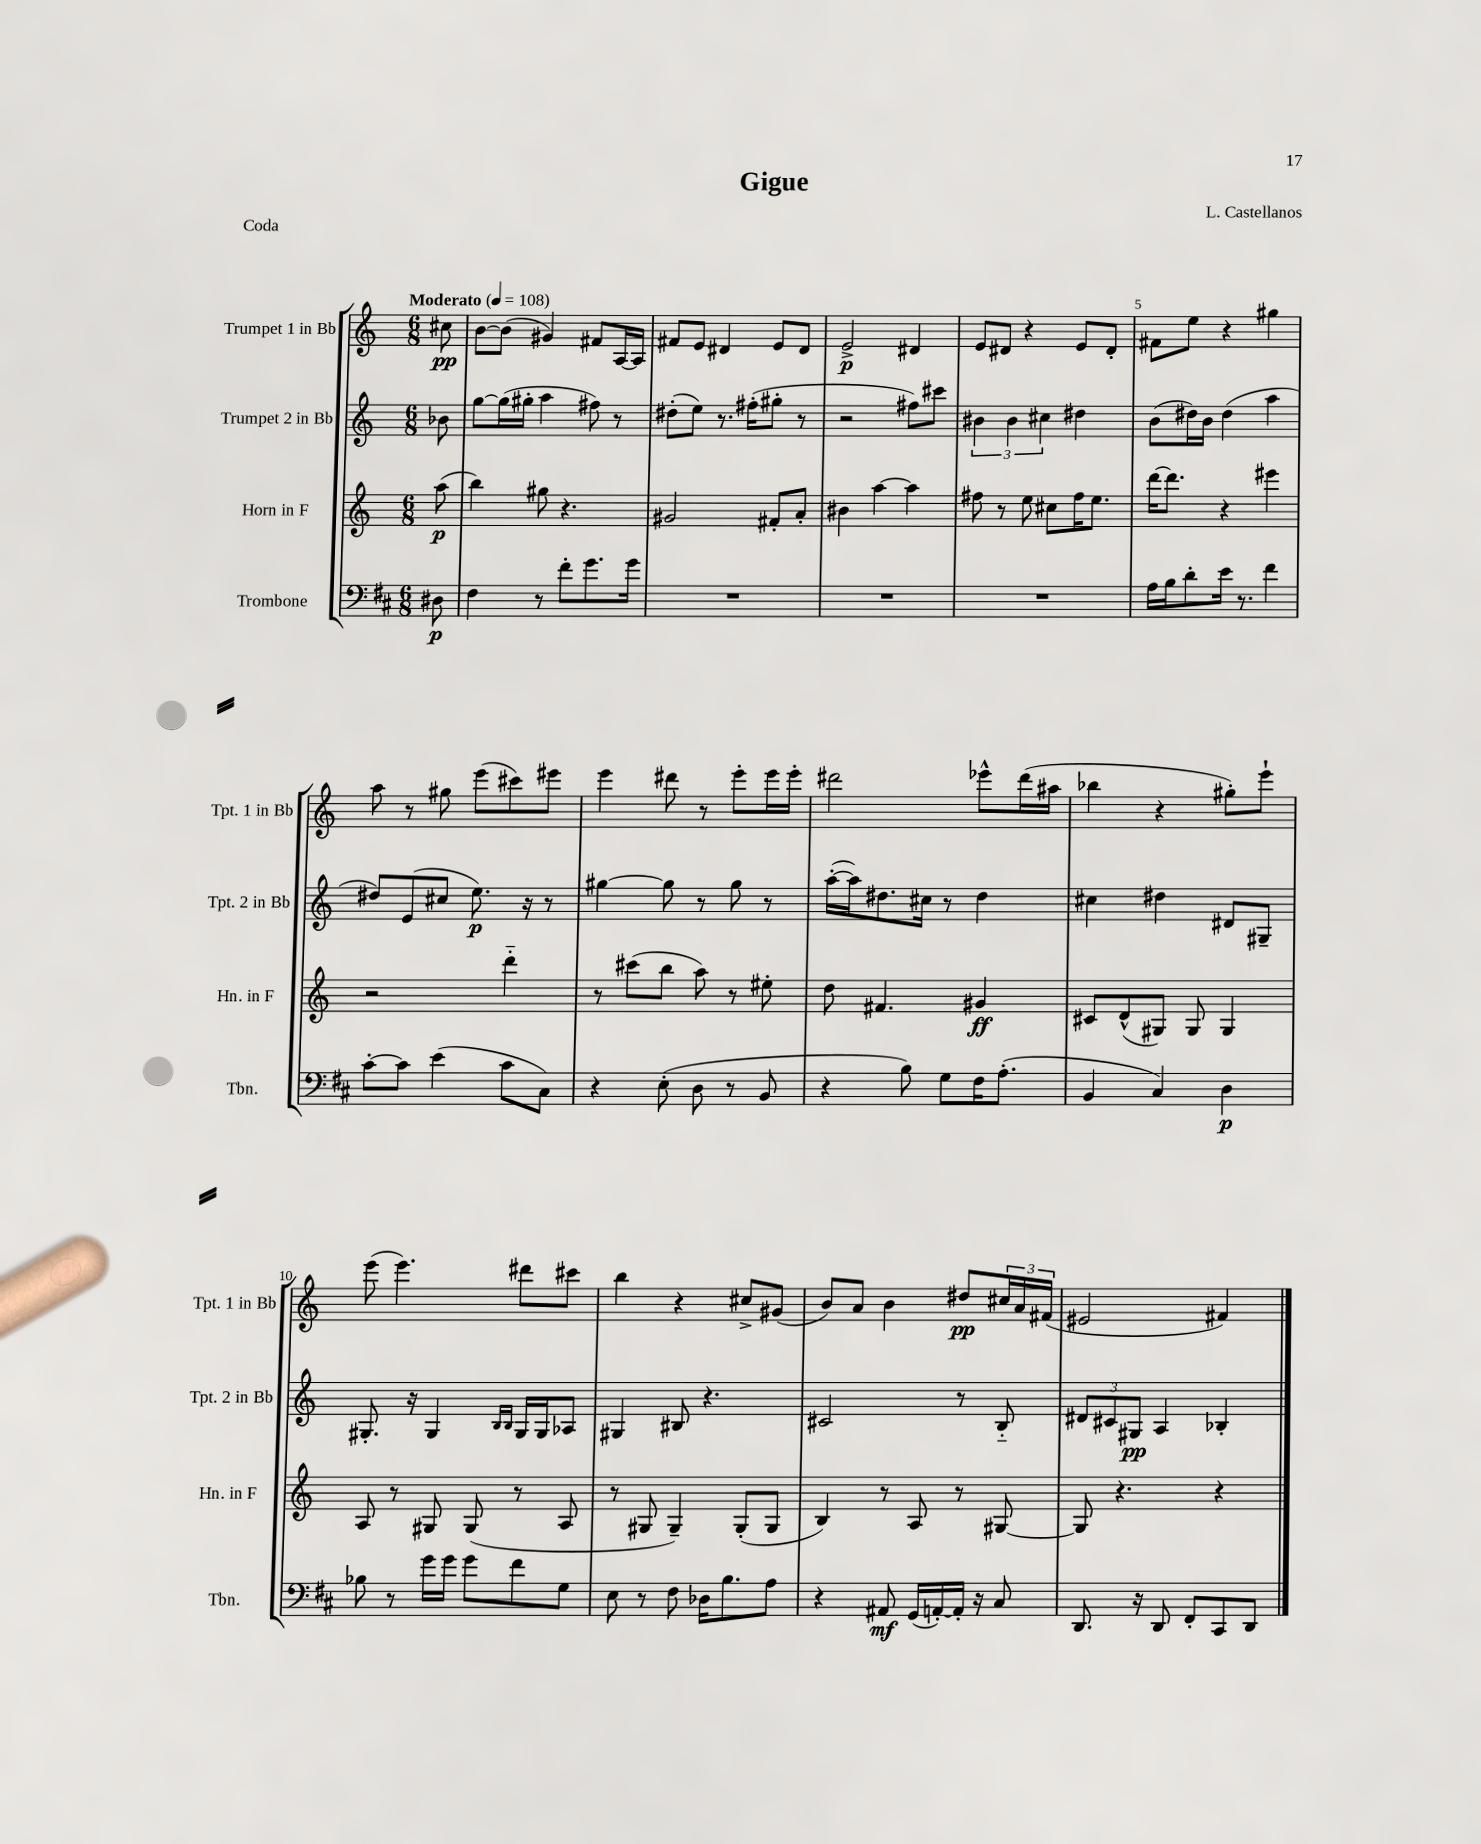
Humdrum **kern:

**kern	**dynam	**kern	**dynam	**kern	**dynam	**kern	**dynam
*part4	*part4	*part3	*part3	*part2	*part2	*part1	*part1
*staff4	*staff4	*staff3	*staff3	*staff2	*staff2	*staff1	*staff1
*I"Trombone	*	*I"Horn in F	*	*I"Trumpet 2 in Bb	*	*I"Trumpet 1 in Bb	*
*I'Tbn.	*	*I'Hn. in F	*	*I'Tpt. 2 in Bb	*	*I'Tpt. 1 in Bb	*
*clefF4	*	*clefG2	*	*clefG2	*	*clefG2	*
*k[f#c#]	*	*k[]	*	*k[]	*	*k[]	*
*M6/8	*	*M6/8	*	*M6/8	*	*M6/8	*
*MM108	*	*MM108	*	*MM108	*	*MM108	*
=	=	=	=	=	=	=	=
!	!	!	!	!	!	!LO:TX:a:B:t=Moderato	!
8D#X\	p	(8aa\	p	8b-X\	.	8cc#X\	pp
=1	=1	=1	=1	=1	=1	=1	=1
4F#\	.	4bb\)	.	[8gg\L	.	[8b\L	.
.	.	.	.	(16gg\L]	.	(8b\J]	.
.	.	.	.	16gg#X'\JJ	.	.	.
8r	.	8gg#X\	.	4aa\	.	4g#X/)	.
8f#'\L	.	4.r	.	.	.	.	.
8.g\	.	.	.	8ff#X\)	.	8f#X/L	.
.	.	.	.	8r	.	[16A/L	.
16g\Jk	.	.	.	.	.	16A/JJ]	.
=2	=2	=2	=2	=2	=2	=2	=2
2.r	.	2g#X/	.	(8dd#X'\L	.	8f#X/L	.
.	.	.	.	8ee\J)	.	8e/J	.
.	.	.	.	8.r	.	4d#X/	.
.	.	.	.	(16ff#X'\KL	.	.	.
.	.	8f#X'/L	.	8gg#X'\J	.	8e/L	.
.	.	8a'/J	.	8r	.	8d#/J	.
=3	=3	=3	=3	=3	=3	=3	=3
2.r	.	4b#X\	.	2r	.	2e^/	p
.	.	[4aa\	.	.	.	.	.
.	.	4aa\]	.	8ff#X\L)	.	4d#X/	.
.	.	.	.	8ccc#X\J	.	.	.
=4	=4	=4	=4	=4	=4	=4	=4
2.r	.	8ff#X\	.	6b#X\	.	8e/L	.
.	.	8r	.	.	.	8d#X/J	.
.	.	.	.	6b#\	.	.	.
.	.	8ee\	.	.	.	4r	.
.	.	.	.	6cc#X\	.	.	.
.	.	8cc#X\L	.	.	.	.	.
.	.	16ff#\K	.	4dd#X\	.	8e/L	.
.	.	8.ee\J	.	.	.	.	.
.	.	.	.	.	.	8d#'/J	.
=5	=5	=5	=5	=5	=5	=5	=5
16A\LL	.	[16ddd\KL	.	(8b\L	.	8f#X\L	.
16B\J	.	8.ddd\J]	.	.	.	.	.
8d'\	.	.	.	16dd#X\L)	.	8ee\J	.
.	.	.	.	16b\JJ	.	.	.
16e\Jk	.	4r	.	(4dd#\	.	4r	.
8.r	.	.	.	.	.	.	.
4f#\	.	4eee#X\	.	4aa\	.	4gg#X\	.
!!LO:LB:g=z
=6	=6	=6	=6	=6	=6	=6	=6
[8c#'\L	.	2r	.	8dd#X/L)	.	8aa\	.
8c#\J]	.	.	.	(8e/	.	8r	.
(4e\	.	.	.	8cc#X/J	.	8gg#X\	.
.	.	.	.	8.ee\)	p	(8eee\L	.
8c#\L	.	4ddd\	.	.	.	8ccc#X\)	.
.	.	.	.	16r	.	.	.
8C#\J)	.	.	.	8r	.	8eee#X\J	.
=7	=7	=7	=7	=7	=7	=7	=7
4r	.	8r	.	[4gg#X\	.	4eee\	.
.	.	(8ccc#X\L	.	.	.	.	.
(8E'\	.	8bb\J	.	8gg#\]	.	8ddd#X\	.
8D\	.	8aa\)	.	8r	.	8r	.
8r	.	8r	.	8gg#\	.	8eee'\L	.
8BB/	.	8ee#X'\	.	8r	.	16eee\L	.
.	.	.	.	.	.	16eee'\JJ	.
=8	=8	=8	=8	=8	=8	=8	=8
4r	.	8dd\	.	([16aa'\LL	.	2ddd#X\	.
.	.	.	.	16aa\J])	.	.	.
.	.	4.f#X/	.	8.dd#X\	.	.	.
8B\)	.	.	.	.	.	.	.
.	.	.	.	16cc#X\Jk	.	.	.
8G\L	.	.	.	8r	.	.	.
16F#\K	.	4g#X/	ff	4dd#\	.	8eee-X^^\L	.
(8.A'\J	.	.	.	.	.	.	.
.	.	.	.	.	.	(16ddd#\L	.
.	.	.	.	.	.	16aa#X\JJ	.
=9	=9	=9	=9	=9	=9	=9	=9
4BB/	.	8c#X/L	.	4cc#X\	.	4bb-X\	.
.	.	(8d^^/	.	.	.	.	.
4C#/)	.	8G#X/J)	.	4dd#X\	.	4r	.
.	.	8G#/	.	.	.	.	.
4D\	p	4G#/	.	8d#X/L	.	8gg#X'\L)	.
.	.	.	.	8G#X~/J	.	8eee`\J	.
!!LO:LB:g=z
=10	=10	=10	=10	=10	=10	=10	=10
8B-X\	.	8A/	.	8.G#X'/	.	(8eee\	.
8r	.	8r	.	.	.	4.eee\)	.
.	.	.	.	16r	.	.	.
16g\LL	.	8G#X/	.	4G#/	.	.	.
16g\JJ	.	.	.	.	.	.	.
8g\L	.	(8G#/	.	.	.	.	.
.	.	.	.	16qqB/LL	.	.	.
.	.	.	.	16qqB/JJ	.	.	.
8f#\	.	8r	.	16G#/LL	.	8ddd#X\L	.
.	.	.	.	16G#/J	.	.	.
8G\J	.	8A/	.	8A-X/J	.	8ccc#X\J	.
=11	=11	=11	=11	=11	=11	=11	=11
8E\	.	8r	.	4G#X/	.	4bb\	.
8r	.	8G#X/	.	.	.	.	.
8F#\	.	4G#~/)	.	8B#X/	.	4r	.
16D-X\KL	.	.	.	4.r	.	.	.
8.B\	.	.	.	.	.	.	.
.	.	(8G#'/L	.	.	.	8cc#X^/L	.
8A\J	.	8G#/J	.	.	.	(8g#X/J	.
=12	=12	=12	=12	=12	=12	=12	=12
4r	.	4B/)	.	2c#X/	.	8b/L)	.
.	.	.	.	.	.	8a/J	.
8AA#X/	mf	8r	.	.	.	4b\	.
(16GG/LL	.	8A/	.	.	.	.	.
[16AAn'/)	.	.	.	.	.	.	.
16AA'/JJ]	.	8r	.	8r	.	8dd#X/L	pp
16r	.	.	.	.	.	.	.
8C#/	.	[8G#X/	.	8B/	.	24cc#X/L	.
.	.	.	.	.	.	24a/	.
.	.	.	.	.	.	(24f#X/JJ	.
=13	=13	=13	=13	=13	=13	=13	=13
8.DD/	.	8G#/]	.	12d#X/L	.	2e#X/	.
.	.	.	.	12c#X/	.	.	.
.	.	4.r	.	.	.	.	.
.	.	.	.	12G#X/J	pp	.	.
16r	.	.	.	.	.	.	.
8DD/	.	.	.	4A/	.	.	.
8FF#'/L	.	.	.	.	.	.	.
8CC#/	.	4r	.	4B-X'/	.	4f#X/)	.
8DD/J	.	.	.	.	.	.	.
==	==	==	==	==	==	==	==
*-	*-	*-	*-	*-	*-	*-	*-
